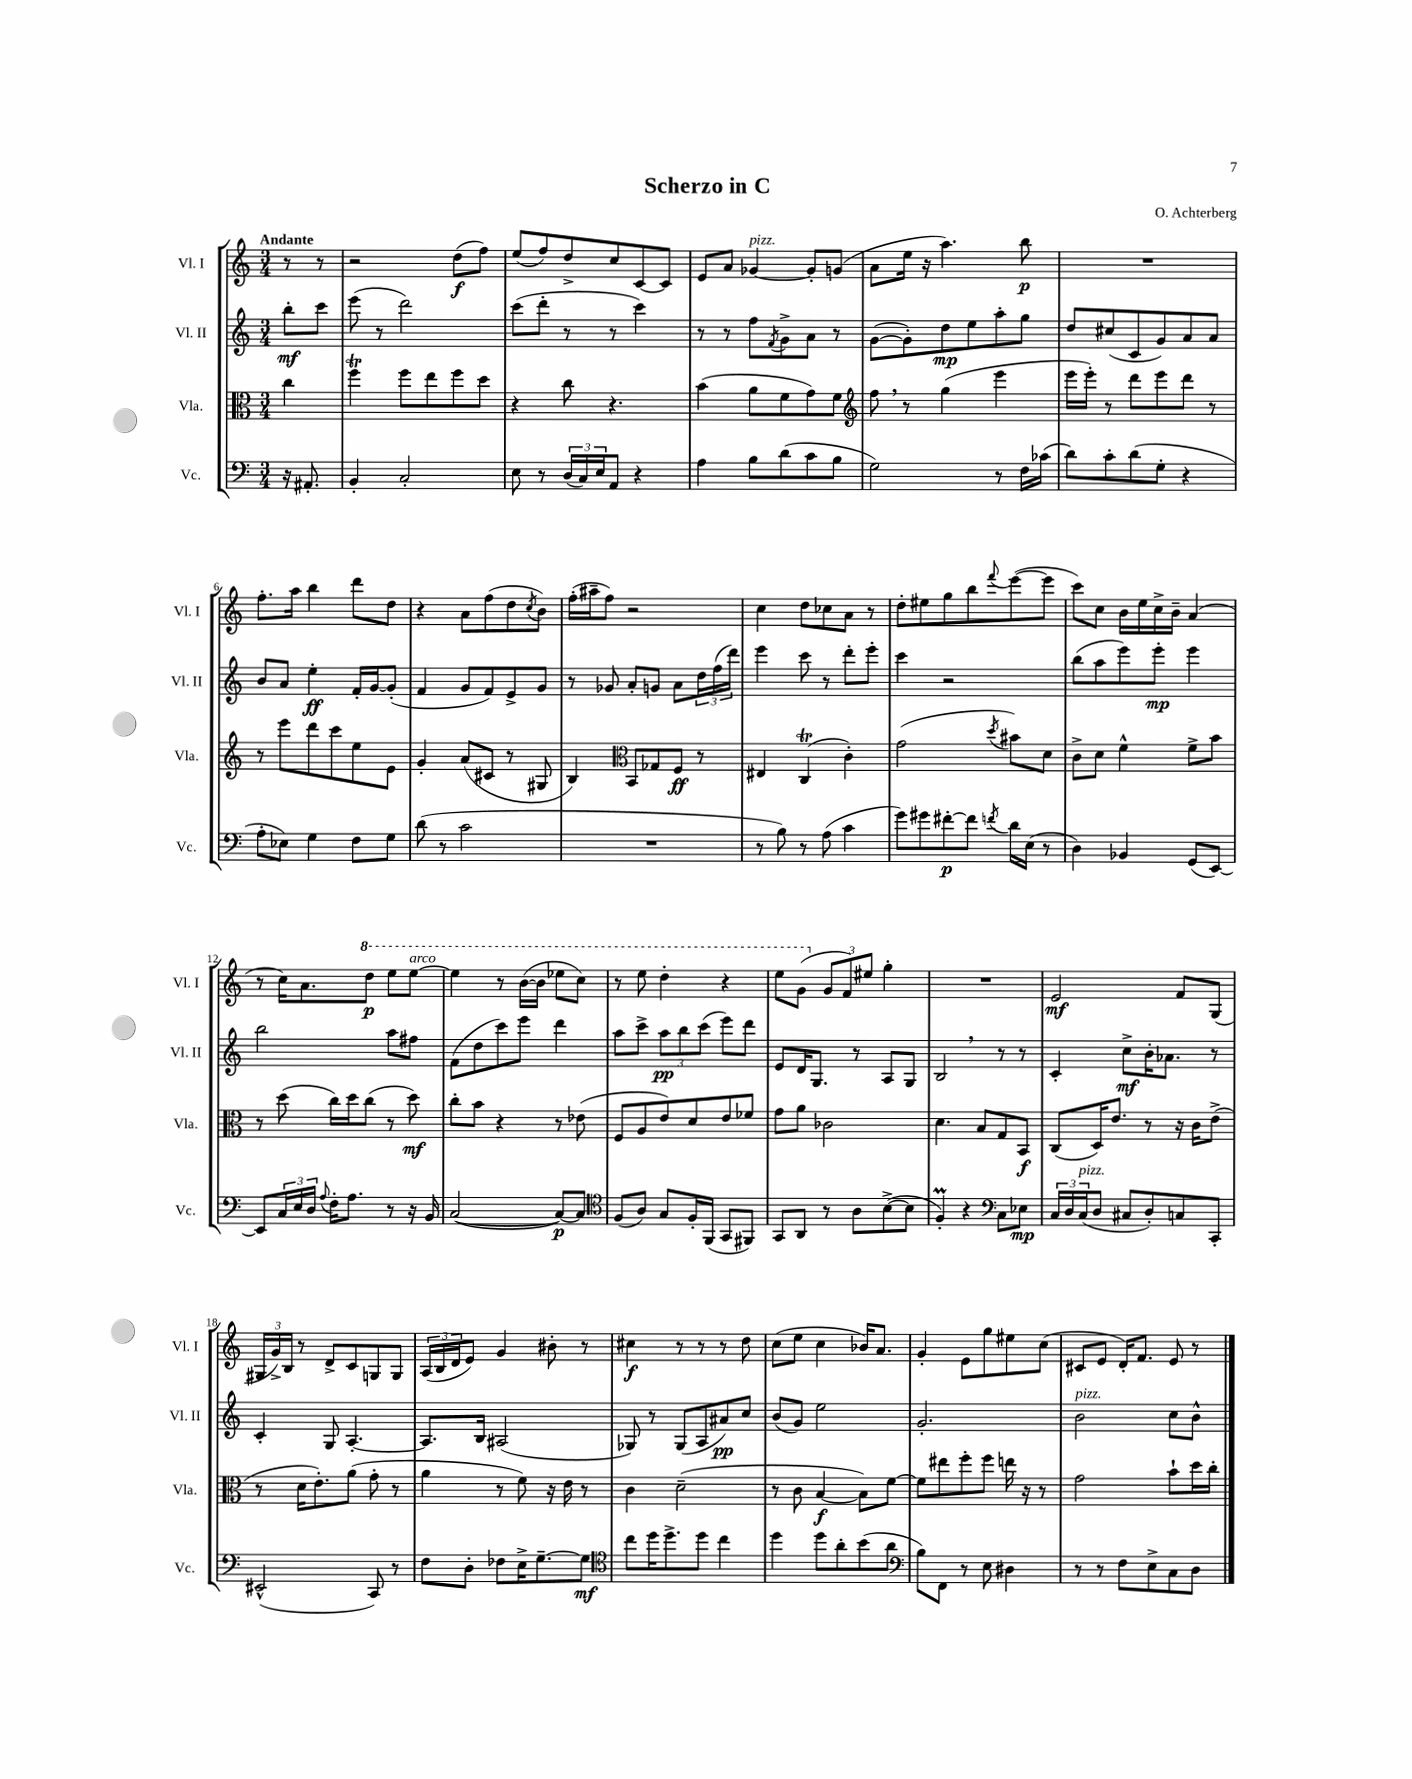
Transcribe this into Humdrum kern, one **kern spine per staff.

**kern	**dynam	**kern	**dynam	**kern	**dynam	**kern	**dynam
*part4	*part4	*part3	*part3	*part2	*part2	*part1	*part1
*staff4	*staff4	*staff3	*staff3	*staff2	*staff2	*staff1	*staff1
*I"Vc.	*	*I"Vla.	*	*I"Vl. II	*	*I"Vl. I	*
*I'Vc.	*	*I'Vla.	*	*I'Vl. II	*	*I'Vl. I	*
*clefF4	*	*clefC3	*	*clefG2	*	*clefG2	*
*k[]	*	*k[]	*	*k[]	*	*k[]	*
*M3/4	*	*M3/4	*	*M3/4	*	*M3/4	*
=	=	=	=	=	=	=	=
!	!	!	!	!	!	!LO:TX:a:B:t=Andante	!
16r	.	4cc\	.	8bb'\L	mf	8r	.
8.AA#X'/	.	.	.	.	.	.	.
.	.	.	.	8ccc\J	.	8r	.
=1	=1	=1	=1	=1	=1	=1	=1
4BB'/	.	4ffT\	.	(8eee\	.	2r	.
.	.	.	.	8r	.	.	.
2C'/	.	8ff\L	.	2ddd\)	.	.	.
.	.	8ee\	.	.	.	.	.
.	.	8ff\	.	.	.	(8dd\L	f
.	.	8dd\J	.	.	.	8ff\J)	.
=2	=2	=2	=2	=2	=2	=2	=2
8E\	.	4r	.	(8ccc\L	.	(8ee/L	.
8r	.	.	.	8ddd'\J	.	8ff/)	.
(24D/LL	.	8cc\	.	8r	.	8dd^/	.
24C/)	.	.	.	.	.	.	.
24E/J	.	.	.	.	.	.	.
8AA/J	.	4.r	.	8r	.	8cc/	.
4r	.	.	.	4ccc\)	.	[8c/	.
.	.	.	.	.	.	8c/J]	.
=3	=3	=3	=3	=3	=3	=3	=3
4A\	.	(4b\	.	8r	.	8e/L	.
.	.	.	.	8r	.	8a/J	.
!	!	!	!	!	!	!LO:TX:a:i:t=pizz.	!
8B\L	.	8a\L	.	8ff\L	.	[4g-X/	.
.	.	.	.	8qf/	.	.	.
(8d\	.	8f\	.	8g^\	.	.	.
8c\	.	8g\)	.	8a\J	.	8g-'/L]	.
8B\J	.	8f\J	.	8r	.	(8gn/J	.
=4	=4	=4	=4	=4	=4	=4	=4
*	*	*clefG2	*	*	*	*	*
2G\)	.	8ff,\	.	([8g\L	.	8a\L	.
.	.	8r	.	8g'\])	.	16ee\Jk	.
.	.	.	.	.	.	16r	.
.	.	(4gg\	.	8dd\	mp	4.aa\)	.
.	.	.	.	8ee\	.	.	.
8r	.	4eee\	.	8aa'\	.	.	.
16F\LL	.	.	.	8gg\J	.	8bb\	p
(16c-X\JJ	.	.	.	.	.	.	.
=5	=5	=5	=5	=5	=5	=5	=5
8d\L)	.	16eee\LL	.	8dd/L	.	2.r	.
.	.	16eee'\JJ)	.	.	.	.	.
8c'\	.	8r	.	(8cc#X/	.	.	.
(8d\	.	8ddd\L	.	8c/	.	.	.
8G'\J	.	8eee\	.	8g/)	.	.	.
4r	.	8ddd\J	.	8a/	.	.	.
.	.	8r	.	8a/J	.	.	.
!!LO:LB:g=z
=6	=6	=6	=6	=6	=6	=6	=6
8A'\L	.	8r	.	8b/L	.	8.ff'\L	.
8E-X\J)	.	8eee\L	.	8a/J	.	.	.
.	.	.	.	.	.	16aa\Jk	.
4G\	.	8ddd\	.	4ee'\	ff	4bb\	.
.	.	8ccc\	.	.	.	.	.
8F\L	.	8ee\	.	16f'/LL	.	8ddd\L	.
.	.	.	.	[16g/J	.	.	.
8G\J	.	8e\J	.	(8g'/J]	.	8dd\J	.
=7	=7	=7	=7	=7	=7	=7	=7
(8d\	.	4g'/	.	4f/	.	4r	.
8r	.	.	.	.	.	.	.
2c\	.	(8a/L	.	8g/L	.	8a\L	.
.	.	8c#X/J	.	8f/)	.	(8ff\	.
.	.	8r	.	8e^/	.	8dd\	.
.	.	.	.	.	.	8qcc/	.
.	.	8G#X/	.	8g/J	.	8b\J)	.
=8	=8	=8	=8	=8	=8	=8	=8
2.r	.	4B/)	.	8r	.	(16ff'\LL	.
.	.	.	.	.	.	16aa#X~\J	.
.	.	.	.	8g-X/	.	8ff\J)	.
*	*	*clefC3	*	*	*	*	*
.	.	8BB/L	.	8a'/L	.	2r	.
.	.	8G-X/	.	8gn/J	.	.	.
.	.	8F/J	ff	8a\L	.	.	.
.	.	8r	.	24dd\L	.	.	.
.	.	.	.	(24ff\	.	.	.
.	.	.	.	24ddd\JJ)	.	.	.
=9	=9	=9	=9	=9	=9	=9	=9
8r	.	4E#X/	.	4eee\	.	4cc\	.
8B\)	.	.	.	.	.	.	.
8r	.	(4CT/	.	8ccc\	.	8dd\L	.
(8A\	.	.	.	8r	.	8cc-X\	.
4c\	.	4c'\)	.	8ddd'\L	.	8a\J	.
.	.	.	.	8eee'\J	.	8r	.
=10	=10	=10	=10	=10	=10	=10	=10
8g\L)	.	(2g\	.	4ccc\	.	8dd'\L	.
8g#X\	.	.	.	.	.	8ee#X\	.
[8f#X'\	p	.	.	2r	.	8gg\	.
8f#\J]	.	.	.	.	.	8bb\	.
8qfn/	.	8qdd/	.	.	.	8qqfff/	.
16d\LL	.	8b#X\L)	.	.	.	([8eee\	.
(16E\JJ	.	.	.	.	.	.	.
8r	.	8d\J	.	.	.	8eee\J]	.
=11	=11	=11	=11	=11	=11	=11	=11
4D\)	.	8c^\L	.	(8bb\L	.	8ccc\L)	.
.	.	8d\J	.	8aa\	.	8cc\J	.
4BB-X/	.	4f^^\	.	8eee\)	.	16b\LL	.
.	.	.	.	.	.	16ee\	.
.	.	.	.	8eee'\J	mp	16cc^\	.
.	.	.	.	.	.	16b~\JJ	.
(8GG/L	.	8f^\L	.	4eee\	.	(4a/	.
[8EE/J)	.	8b\J	.	.	.	.	.
!!LO:LB:g=z
=12	=12	=12	=12	=12	=12	=12	=12
8EE/L]	.	8r	.	2bb\	.	8r	.
24C/L	.	(8dd\	.	.	.	16cc\KL)	.
24E/	.	.	.	.	.	.	.
.	.	.	.	.	.	8.a\	.
24D/JJ	.	.	.	.	.	.	.
8qqA/	.	.	.	.	.	.	.
16F'\KL	.	16cc\LL)	.	.	.	.	.
8.A\J	.	16dd\J	.	.	.	.	.
*	*	*	*	*	*	*8va	*
.	.	(8cc\J	.	.	.	8ddd\J	p
8r	.	8r	.	8aa\L	.	8eee\L	.
!	!	!	!	!	!	!LO:TX:a:i:t=arco	!
16r	.	8dd\)	mf	8ff#X\J	.	[8eee\J	.
16BB/	.	.	.	.	.	.	.
=13	=13	=13	=13	=13	=13	=13	=13
([2C/	.	8cc'\L	.	(8f\L	.	4eee\]	.
.	.	8b\J	.	8dd\	.	.	.
.	.	4r	.	8ccc\)	.	8r	.
.	.	.	.	8eee\J	.	([16bb\LL	.
.	.	.	.	.	.	16bb\JJ]	.
8C/L_)	p	8r	.	4ddd\	.	8eee-X\L	.
8C/J]	.	(8e-X\	.	.	.	8ccc\J)	.
=14	=14	=14	=14	=14	=14	=14	=14
*clefC4	*	*	*	*	*	*	*
(8F/L	.	8F/L	.	8aa\L	.	8r	.
8A/J)	.	8A/	.	8ccc^\J	.	8eee\	.
8G/L	.	8e/)	.	12aa\L	pp	4ddd'\	.
.	.	.	.	12bb\	.	.	.
16F'/L	.	8d/	.	.	.	.	.
.	.	.	.	(12ccc\J	.	.	.
(16FF/JJ	.	.	.	.	.	.	.
8GG/L	.	8e/	.	8eee\L)	.	4r	.
8FF#X/J)	.	8f-X/J	.	8ddd\J	.	.	.
=15	=15	=15	=15	=15	=15	=15	=15
8GG/L	.	8g\L	.	8e/L	.	8eee\L	.
8AA/J	.	8a\J	.	16d/K	.	(8gg\J	.
.	.	.	.	8.G/J	.	.	.
*	*	*	*	*	*	*X8va	*
8r	.	2c-X\	.	.	.	12g/L	.
.	.	.	.	.	.	12f/)	.
8A\L	.	.	.	8r	.	.	.
.	.	.	.	.	.	12ee#X/J	.
([8B^\	.	.	.	8A/L	.	4gg'\	.
8B\J]	.	.	.	8G/J	.	.	.
=16	=16	=16	=16	=16	=16	=16	=16
4FM'/)	.	4.d\	.	2B,/	.	2.r	.
4r	.	.	.	.	.	.	.
.	.	8B/L	.	.	.	.	.
*clefF4	*	*	*	*	*	*	*
8C\L	.	8G/	.	8r	.	.	.
8E-X\J	mp	8BB/J	f	8r	.	.	.
=17	=17	=17	=17	=17	=17	=17	=17
24C/LL	.	(8C/L	.	4c'/	.	2e/	mf
24D/	.	.	.	.	.	.	.
!LO:TX:a:i:t=pizz.	!	!	!	!	!	!	!
(24C/J	.	.	.	.	.	.	.
8D/J	.	16D/K)	.	.	.	.	.
.	.	8.e/J	.	.	.	.	.
8C#X/L	.	.	.	8cc^\L	mf	.	.
8D'/)	.	8r	.	16b'\K	.	.	.
.	.	.	.	8.a-X\J	.	.	.
8Cn/	.	16r	.	.	.	8f/L	.
.	.	16c\KL	.	.	.	.	.
8CC'/J	.	(8e^\J	.	8r	.	(8G/J	.
!!LO:LB:g=z
=18	=18	=18	=18	=18	=18	=18	=18
(2EE#X^^/	.	8r	.	4c'/	.	24G#X/LL	.
.	.	.	.	.	.	24g^/)	.
.	.	.	.	.	.	24B/JJ	.
.	.	16d\KL	.	.	.	8r	.
.	.	8.e'\)	.	.	.	.	.
.	.	.	.	8G/	.	8d^/L	.
.	.	(8a\J	.	[4.A'/	.	8c/	.
8CC/)	.	8g'\	.	.	.	8Gn/	.
8r	.	8r	.	.	.	8G/J	.
=19	=19	=19	=19	=19	=19	=19	=19
8F\L	.	4a\	.	8.A/L]	.	(24A/LL	.
.	.	.	.	.	.	24B/	.
.	.	.	.	.	.	24d/J	.
8D'\J	.	.	.	.	.	8e/J)	.
.	.	.	.	16B/Jk	.	.	.
8F-X\L	.	8r	.	(2A#X/	.	4g/	.
16E^\K	.	8f\)	.	.	.	.	.
[8.G~\	.	.	.	.	.	.	.
.	.	16r	.	.	.	8b#X'\	.
.	.	16e\	.	.	.	.	.
8G\J]	mf	8r	.	.	.	8r	.
=20	=20	=20	=20	=20	=20	=20	=20
*clefC4	*	*	*	*	*	*	*
8cc\L	.	4c\	.	8G-X/)	.	4cc#X\	f
16dd\K	.	.	.	8r	.	.	.
8.dd^\	.	.	.	.	.	.	.
.	.	(2d~\	.	(8G-/L	.	8r	.
8dd\J	.	.	.	8A/	.	8r	.
4cc\	.	.	.	8a#X/)	pp	8r	.
.	.	.	.	8cc/J	.	8dd\	.
=21	=21	=21	=21	=21	=21	=21	=21
4dd\	.	8r	.	(8b/L	.	(8cc\L	.
.	.	8c\	.	8g/J)	.	8ee\J	.
8dd\L	.	[4B/	f	2ee\	.	4cc\	.
8a'\	.	.	.	.	.	.	.
(8b\	.	8B\L])	.	.	.	16b-X/KL)	.
.	.	.	.	.	.	8.a/J	.
8a\J	.	[8f\J	.	.	.	.	.
=22	=22	=22	=22	=22	=22	=22	=22
*clefF4	*	*	*	*	*	*	*
8B\L)	.	8f\L]	.	2.g'/	.	4g'/	.
8FF\J	.	8ee#X\	.	.	.	.	.
8r	.	8ff'\	.	.	.	8e\L	.
8E\	.	8ff\J	.	.	.	8gg\	.
4D#X\	.	16een\	.	.	.	8ee#X\	.
.	.	16r	.	.	.	.	.
.	.	8r	.	.	.	(8cc\J	.
=23	=23	=23	=23	=23	=23	=23	=23
!	!	!	!	!LO:TX:a:i:t=pizz.	!	!	!
8r	.	2g\	.	2b\	.	8c#X/L	.
8r	.	.	.	.	.	8e/J	.
8F\L	.	.	.	.	.	16d'/KL)	.
.	.	.	.	.	.	8.f/J	.
8E^\	.	.	.	.	.	.	.
8C\	.	8b`\L	.	8cc\L	.	8e/	.
8D\J	.	16dd\L	.	8b^^\J	.	8r	.
.	.	16cc'\JJ	.	.	.	.	.
==	==	==	==	==	==	==	==
*-	*-	*-	*-	*-	*-	*-	*-
